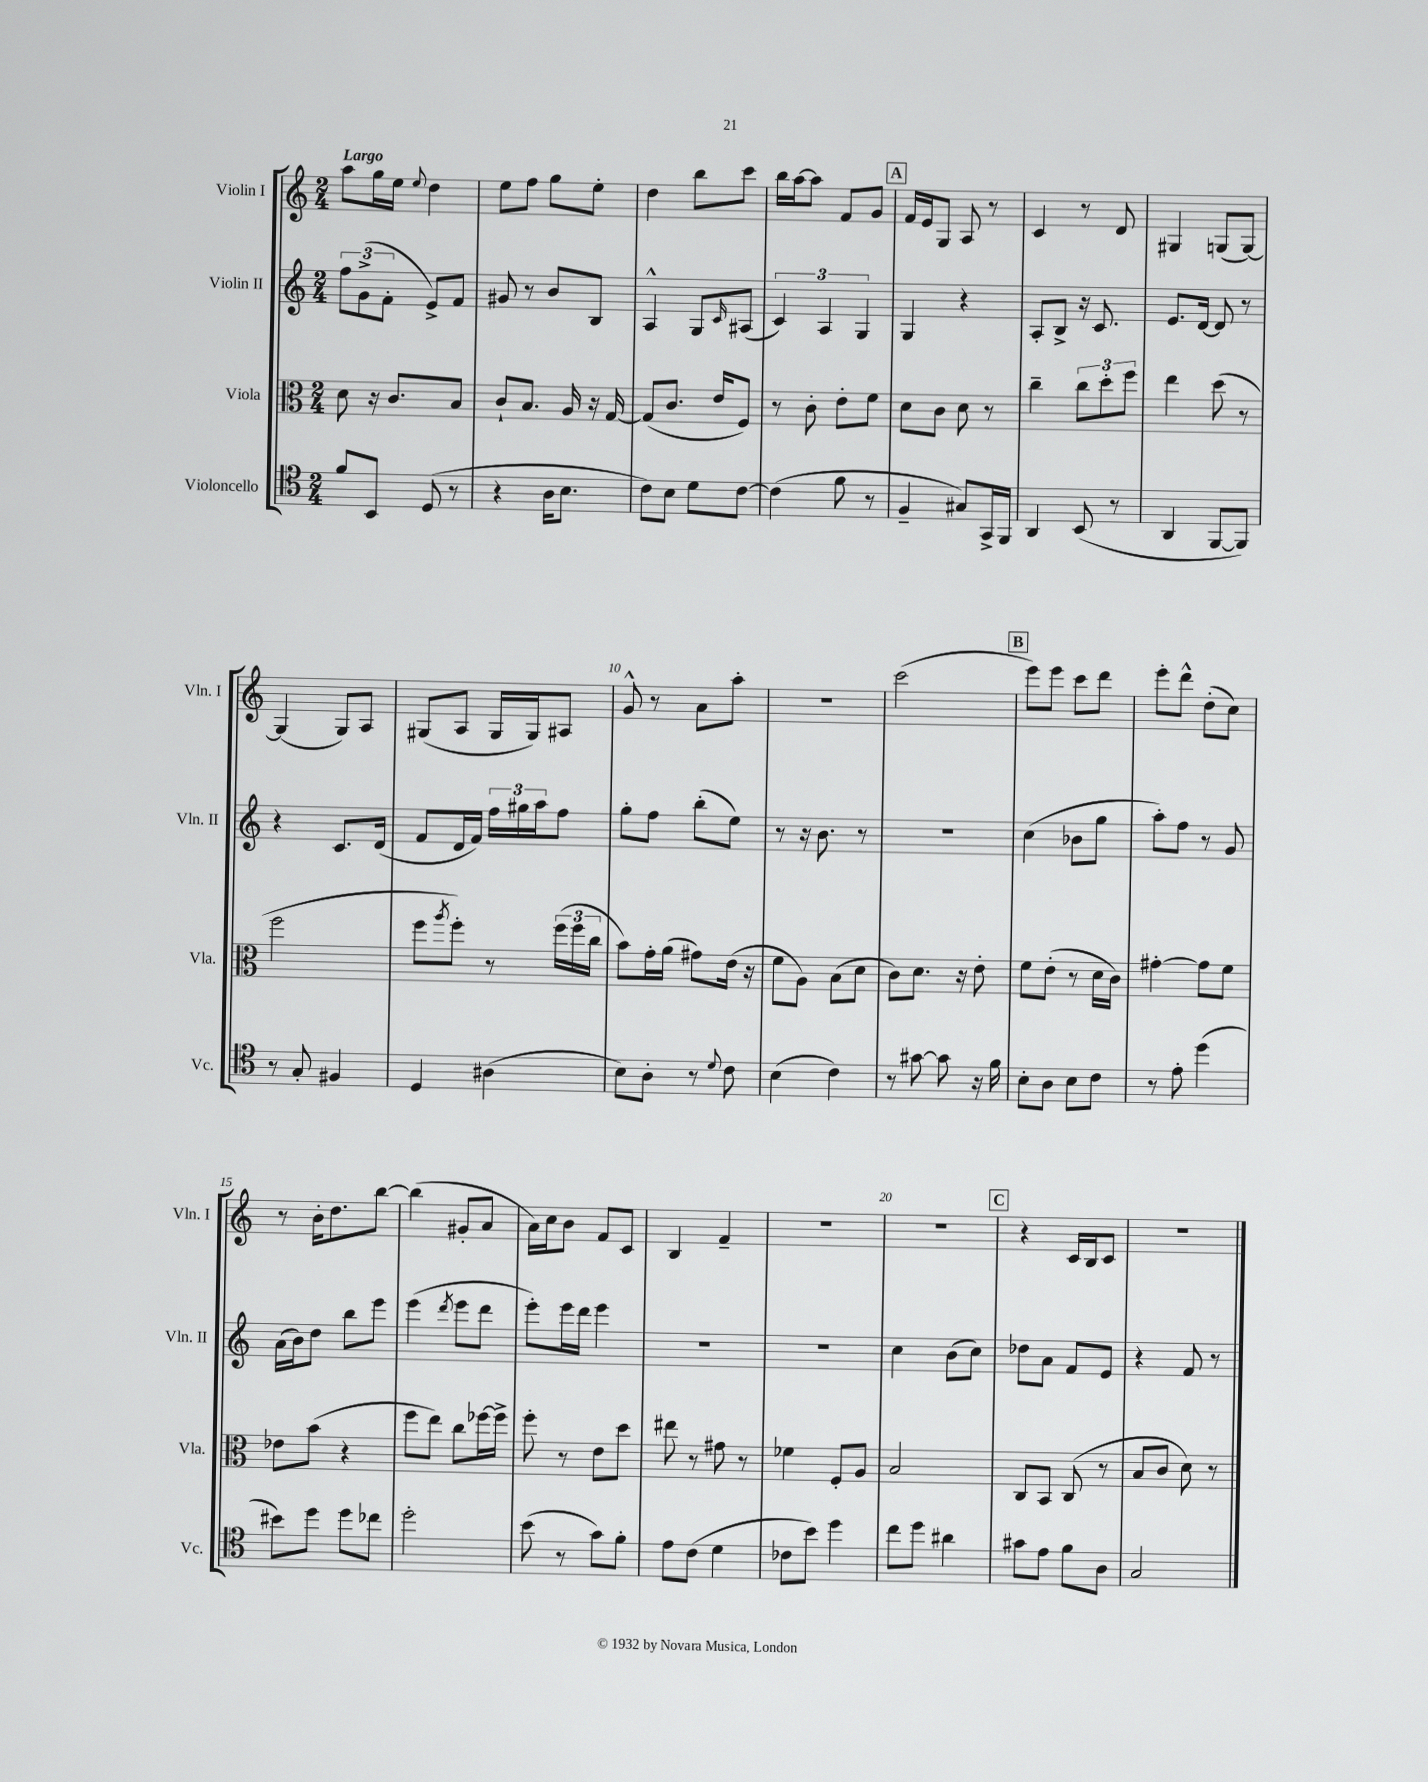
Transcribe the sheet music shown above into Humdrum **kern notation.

**kern	**kern	**kern	**kern
*part4	*part3	*part2	*part1
*staff4	*staff3	*staff2	*staff1
*I"Violoncello	*I"Viola	*I"Violin II	*I"Violin I
*I'Vc.	*I'Vla.	*I'Vln. II	*I'Vln. I
*clefC4	*clefC3	*clefG2	*clefG2
*k[]	*k[]	*k[]	*k[]
*M2/4	*M2/4	*M2/4	*M2/4
=1	=1	=1	=1
!	!	!	!LO:TX:a:B:t=Largo
8f/L	8d\	12ff\L	8aa\L
.	.	(12g^\	.
8BB/J	16r	.	16gg\L
.	.	12f'\J	.
.	8.c/L	.	16ee\JJ
.	.	.	8qqee/
(8D/	.	8e^/L)	4dd\
8r	8B/J	8f/J	.
=2	=2	=2	=2
4r	8c`/L	8g#X/	8ee\L
.	8.B/J	8r	8ff\J
16A\KL	.	8b/L	8gg\L
8.B\J	16A/	.	.
.	16r	8B/J	8ee'\J
.	[16G/	.	.
=3	=3	=3	=3
8c\L)	(8G/L]	4A^^/	4dd\
8B\J	8.c/J	.	.
8d\L	.	8G/L	8bb\L
.	16e/KL	.	.
.	.	16qqc/	.
[8c\J	8F/J)	(8A#X/J	8ccc\J
=4	=4	=4	=4
(4c\]	8r	6c/)	16bb\LL
.	.	.	[16aa\J
.	8c'\	.	8aa\J]
.	.	6A/	.
8f\	8e'\L	.	8f/L
.	.	6G/	.
8r	8f\J	.	8g/J
!!LO:REH:place=s1:t=A
=5	=5	=5	=5
4F~/	8d\L	4G/	16f/LL
.	.	.	16e/J
.	8c\J	.	8G/J
8G#X/L)	8d\	4r	8A/
16GG^/L	8r	.	8r
16FF/JJ	.	.	.
=6	=6	=6	=6
4AA/	4cc~\	8A'/L	4c/
.	.	8B^/J	.
(8BB/	12cc\L	16r	8r
.	.	8.c/	.
.	12dd'\	.	.
8r	.	.	8d/
.	12ff\J	.	.
=7	=7	=7	=7
4AA/	4ee\	8.e/L	4G#X/
.	.	[16d/Jk	.
[8FF/L	(8dd\	8d/]	(8Gn/L
8FF/J])	8r	8r	[8G/J)
!!LO:LB:g=z
=8	=8	=8	=8
8r	2ff\	4r	(4G/]
8G'/	.	.	.
4F#X/	.	8.c/L	8G/L)
.	.	.	8A/J
.	.	(16d/Jk	.
=9	=9	=9	=9
4D/	8ff\L	8f/L	(8G#X/L
.	8qaa/	.	.
.	8ff'\J)	16d/L	8A/J
.	.	16f/JJ)	.
(4A#X\	8r	24ff\LL	16G#/LL
.	.	24gg#X\	.
.	.	.	16G#/J)
.	.	24aa\J	.
.	(24ff\LL	8ff\J	8A#X/J
.	24ff\	.	.
.	24cc\JJ	.	.
=10	=10	=10	=10
8B\L)	8b\L)	8gg'\L	8g^^/
8A'\J	16g'\L	8ff\J	8r
.	(16a\JJ	.	.
8r	8g#X\L)	(8bb'\L	8a\L
8qqd/	.	.	.
8c\	(16e\Jk	8ee\J)	8aa'\J
.	16r	.	.
=11	=11	=11	=11
(4B\	8f\L	8r	2r
.	8A\J)	16r	.
.	.	8.b\	.
4c\)	(8B\L	.	.
.	8d\J	8r	.
=12	=12	=12	=12
8r	8c\L)	2r	(2ccc\
[8g#X\	8.d\J	.	.
8g#\]	.	.	.
.	16r	.	.
16r	8e'\	.	.
16f\	.	.	.
!!LO:REH:place=s1:t=B
=13	=13	=13	=13
8B'\L	8f\L	(4cc\	8eee\L)
8A\J	(8e'\J	.	8eee\J
8B\L	8r	8b-X\L	8ccc\L
8c\J	16d\LL	8gg\J	8ddd\J
.	16c\JJ)	.	.
=14	=14	=14	=14
8r	[4g#X'\	8aa'\L)	8eee'\L
8e'\	.	8ff\J	8ddd^^\J
(4dd\	8g#\L]	8r	(8dd'\L
.	8f\J	8g/	8cc\J)
!!LO:LB:g=z
=15	=15	=15	=15
8b#X\L)	8e-X\L	(16a\LL	8r
.	.	16b\J)	.
8dd\J	(8b\J	8dd\J	16b'\KL
.	.	.	8.dd\
8dd\L	4r	8bb\L	.
8cc-X\J	.	8eee\J	[8bb\J
=16	=16	=16	=16
2dd'\	8ff\L	(4eee\	(4bb\]
.	8ee\J)	.	.
.	.	8qddd/	.
.	8cc\L	8eee\L	8g#X'/L
.	[16ff-X\L	8ddd\J	8a/J
.	16ff-^\JJ]	.	.
=17	=17	=17	=17
(8b\	8ff'\	8eee'\L)	16a\LL)
.	.	.	16cc\J
8r	8r	16eee\L	8b\J
.	.	16ddd\JJ	.
8g\L)	8e\L	4eee\	8f/L
8f'\J	8dd\J	.	8c/J
=18	=18	=18	=18
8e\L	8ee#X\	2r	4B/
(8c\J	8r	.	.
4d\	8g#X\	.	4f~/
.	8r	.	.
=19	=19	=19	=19
8c-X\L	4f-X\	2r	2r
8b\J)	.	.	.
4dd\	8F'/L	.	.
.	8A/J	.	.
=20	=20	=20	=20
8cc\L	2B/	4cc\	2r
8dd\J	.	.	.
4a#X\	.	(8b\L	.
.	.	8cc\J)	.
!!LO:REH:place=s1:t=C
=21	=21	=21	=21
8g#X\L	8C/L	8dd-X\L	4r
8e\J	8BB/J	8a\J	.
8f\L	(8C/	8f/L	16c/LL
.	.	.	16B/J
8A\J	8r	8e/J	8c/J
=22	=22	=22	=22
2G/	8B/L	4r	2r
.	8c/J	.	.
.	8d\)	8f/	.
.	8r	8r	.
==	==	==	==
*-	*-	*-	*-
